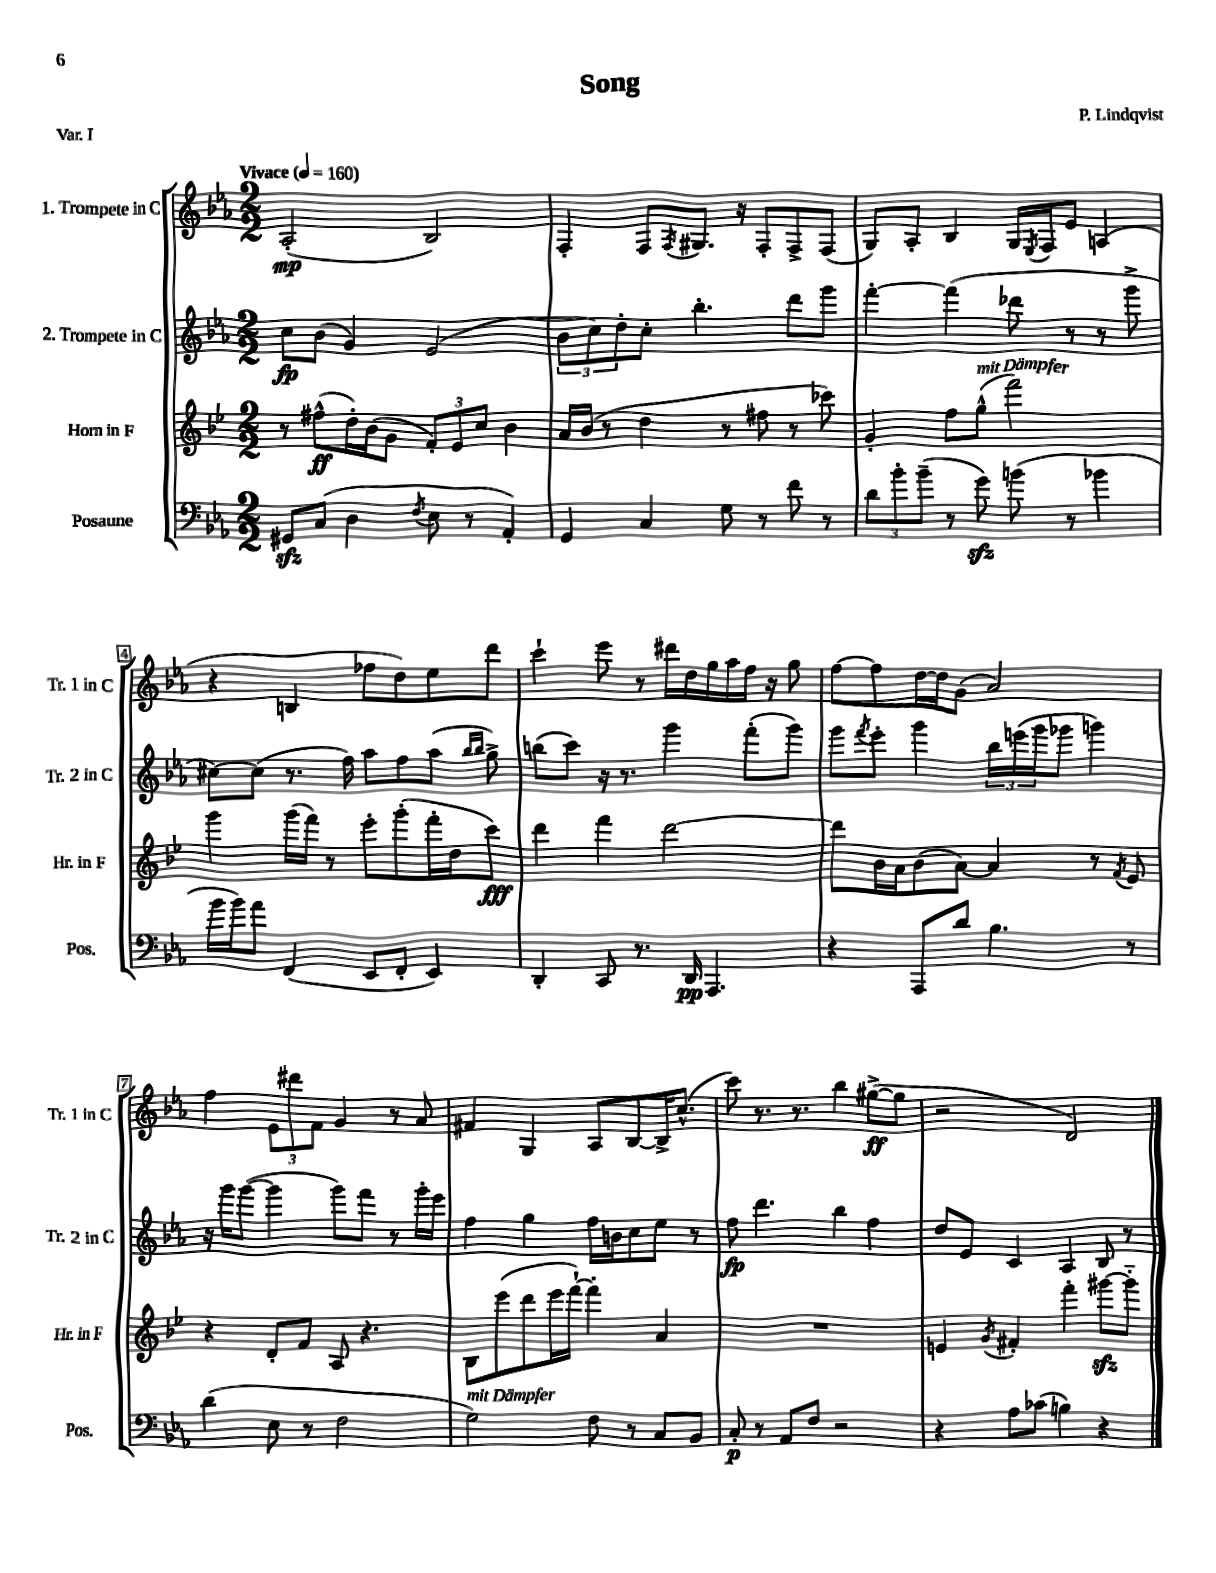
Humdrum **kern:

**kern	**kern	**kern	**kern
*staff4	*staff3	*staff2	*staff1
*clefF4	*clefG2	*clefG2	*clefG2
*k[b-e-a-]	*k[b-e-]	*k[b-e-a-]	*k[b-e-a-]
*M2/2	*M2/2	*M2/2	*M2/2
*MM160	*MM160	*MM160	*MM160
8GG#/L	8r	8cc\L	(2A-'/
(8C/J	(8ff#^^\L	(8b-\J	.
4D\	16dd'\L)	4g/)	.
.	(16b-\J	.	.
.	8g\J	.	.
8qF/	.	.	.
8E-\	12f'/L)	(2e-/	2B-/)
.	12e-/	.	.
8r	.	.	.
.	12cc/J	.	.
4AA-'/)	4b-\	.	.
=	=	=	=
4GG/	16a/LL	12b-\L	4F'/
.	(16b-/JJ	.	.
.	.	12cc\)	.
.	8r	.	.
.	.	12dd'\	.
4C/	4dd\	8cc'\J	8F/L
.	.	.	8qF/
.	.	4.bb-'\	8.G#/J
8G\	8r	.	.
.	.	.	16r
8r	8ff#\	.	8F'/L
8f\	8r	8ddd\L	8F^/
8r	8ccc-\)	8ggg\J	(8F/J
=	=	=	=
12d\L	4g'/	[4fff'\	8G/L)
12b-'\	.	.	.
.	.	.	8A-'/J
(12b-~\J	.	.	.
8r	8ff\L	(4fff\]	4B-/
8g\)	(8gg^^\J	.	.
(8b\	2fff\)	8ddd-\	16G/LL
.	.	.	8qE-/
.	.	.	16F/J
8r	.	8r	8e-/J
4b-\	.	8r	(4A/
.	.	8ggg^\	.
=	=	=	=
16b-\LL	4ggg\	[8cc#\L)	4r
16b-\J)	.	.	.
8a-\J	.	(8cc#\]J	.
(4FF/	(16ggg\LL	8.r	4B/
.	16fff\JJ)	.	.
.	8r	.	.
.	.	16ff\)	.
8EE-/L	8eee-'\L	8aa-\L	8ff-\L
8FF'/J	(8ggg'\	8ff\	8dd\)
4EE-/)	16fff'\L	(8aa-\J	8ee-\
.	16dd\J	.	.
.	.	16qqbb-/LL	.
.	.	16qqbb-/JJ	.
.	8ccc\J)	8gg^\)	8ddd\J
=	=	=	=
4DD'/	4ddd\	(8bb\L	4ccc`\
.	.	8ccc\J)	.
8CC/	4fff\	16r	8eee-\
.	.	8.r	.
8.r	.	.	8r
.	[2ddd\	4ggg\	16ddd#\LL
16DD/	.	.	16dd\
4.AAA-/	.	.	16gg\
.	.	.	16aa-\
.	.	(8fff'\L	16ff\JJ
.	.	.	16r
.	.	8ggg\J)	8gg\
=	=	=	=
4r	8ddd\]L	8ggg\L	[8ff\L
.	.	8qfff/	.
.	16b-\L	8eee-'\J	8ff\]
.	16a\J	.	.
8AAA-/L	(8b-\	4ggg\	[16dd\L
.	.	.	16dd\]J
8d/J	[8a\J)	.	(8g\J
4.B-\	4a/]	24bb-\LL	2a-/)
.	.	(24eee\	.
.	.	24ggg\J	.
.	.	8ggg-\J	.
.	8r	4ggg\)	.
.	8qf/	.	.
8r	8e-/	.	.
=	=	=	=
(4d\	4r	16r	4ff\
.	.	16ggg\LK	.
.	.	([8ggg\J	.
8E-\	8d'/L	4ggg\]	12e-\L
.	.	.	12ddd#\
8r	8f/J	.	.
.	.	.	12f\J
2F\	8A/	8ggg\L)	4g/
.	4.r	8fff\J	.
.	.	8r	8r
.	.	16ggg'\LL	8a-/
.	.	16eee-\JJ	.
=	=	=	=
2G\)	8B-\L	4ff\	4f#/
.	(8eee-\	.	.
.	8ddd\	4gg\	4G/
.	16eee-\L	.	.
.	[16fff`\JJ)	.	.
8F\	4fff'\]	16ff\LL	8A-/L
.	.	16b\J	.
8r	.	8cc\	[8B-/
8C/L	4a/	8ee-\J	16B-^/]K
.	.	.	(8.cc^^/J
8BB-/J	.	8r	.
=	=	=	=
8C'/	1r	8ff\	8ccc\)
8r	.	4.ddd\	8.r
8AA-/L	.	.	.
.	.	.	8.r
8F/J	.	.	.
2r	.	4bb-\	4bb-\
.	.	4ff\	([8gg#^\L
.	.	.	8gg#\]J
=	=	=	=
4r	4e/	8dd/L	2r
.	.	8e-/J	.
.	8qg/	.	.
8A-\L	4f#'/	4c/	.
(8c-\J	.	.	.
4B\)	4fff'\	4A-/	2d/)
4r	[8ggg#\L	8B-/	.
.	8ggg#'~\]J	8r	.
==	==	==	==
*-	*-	*-	*-
